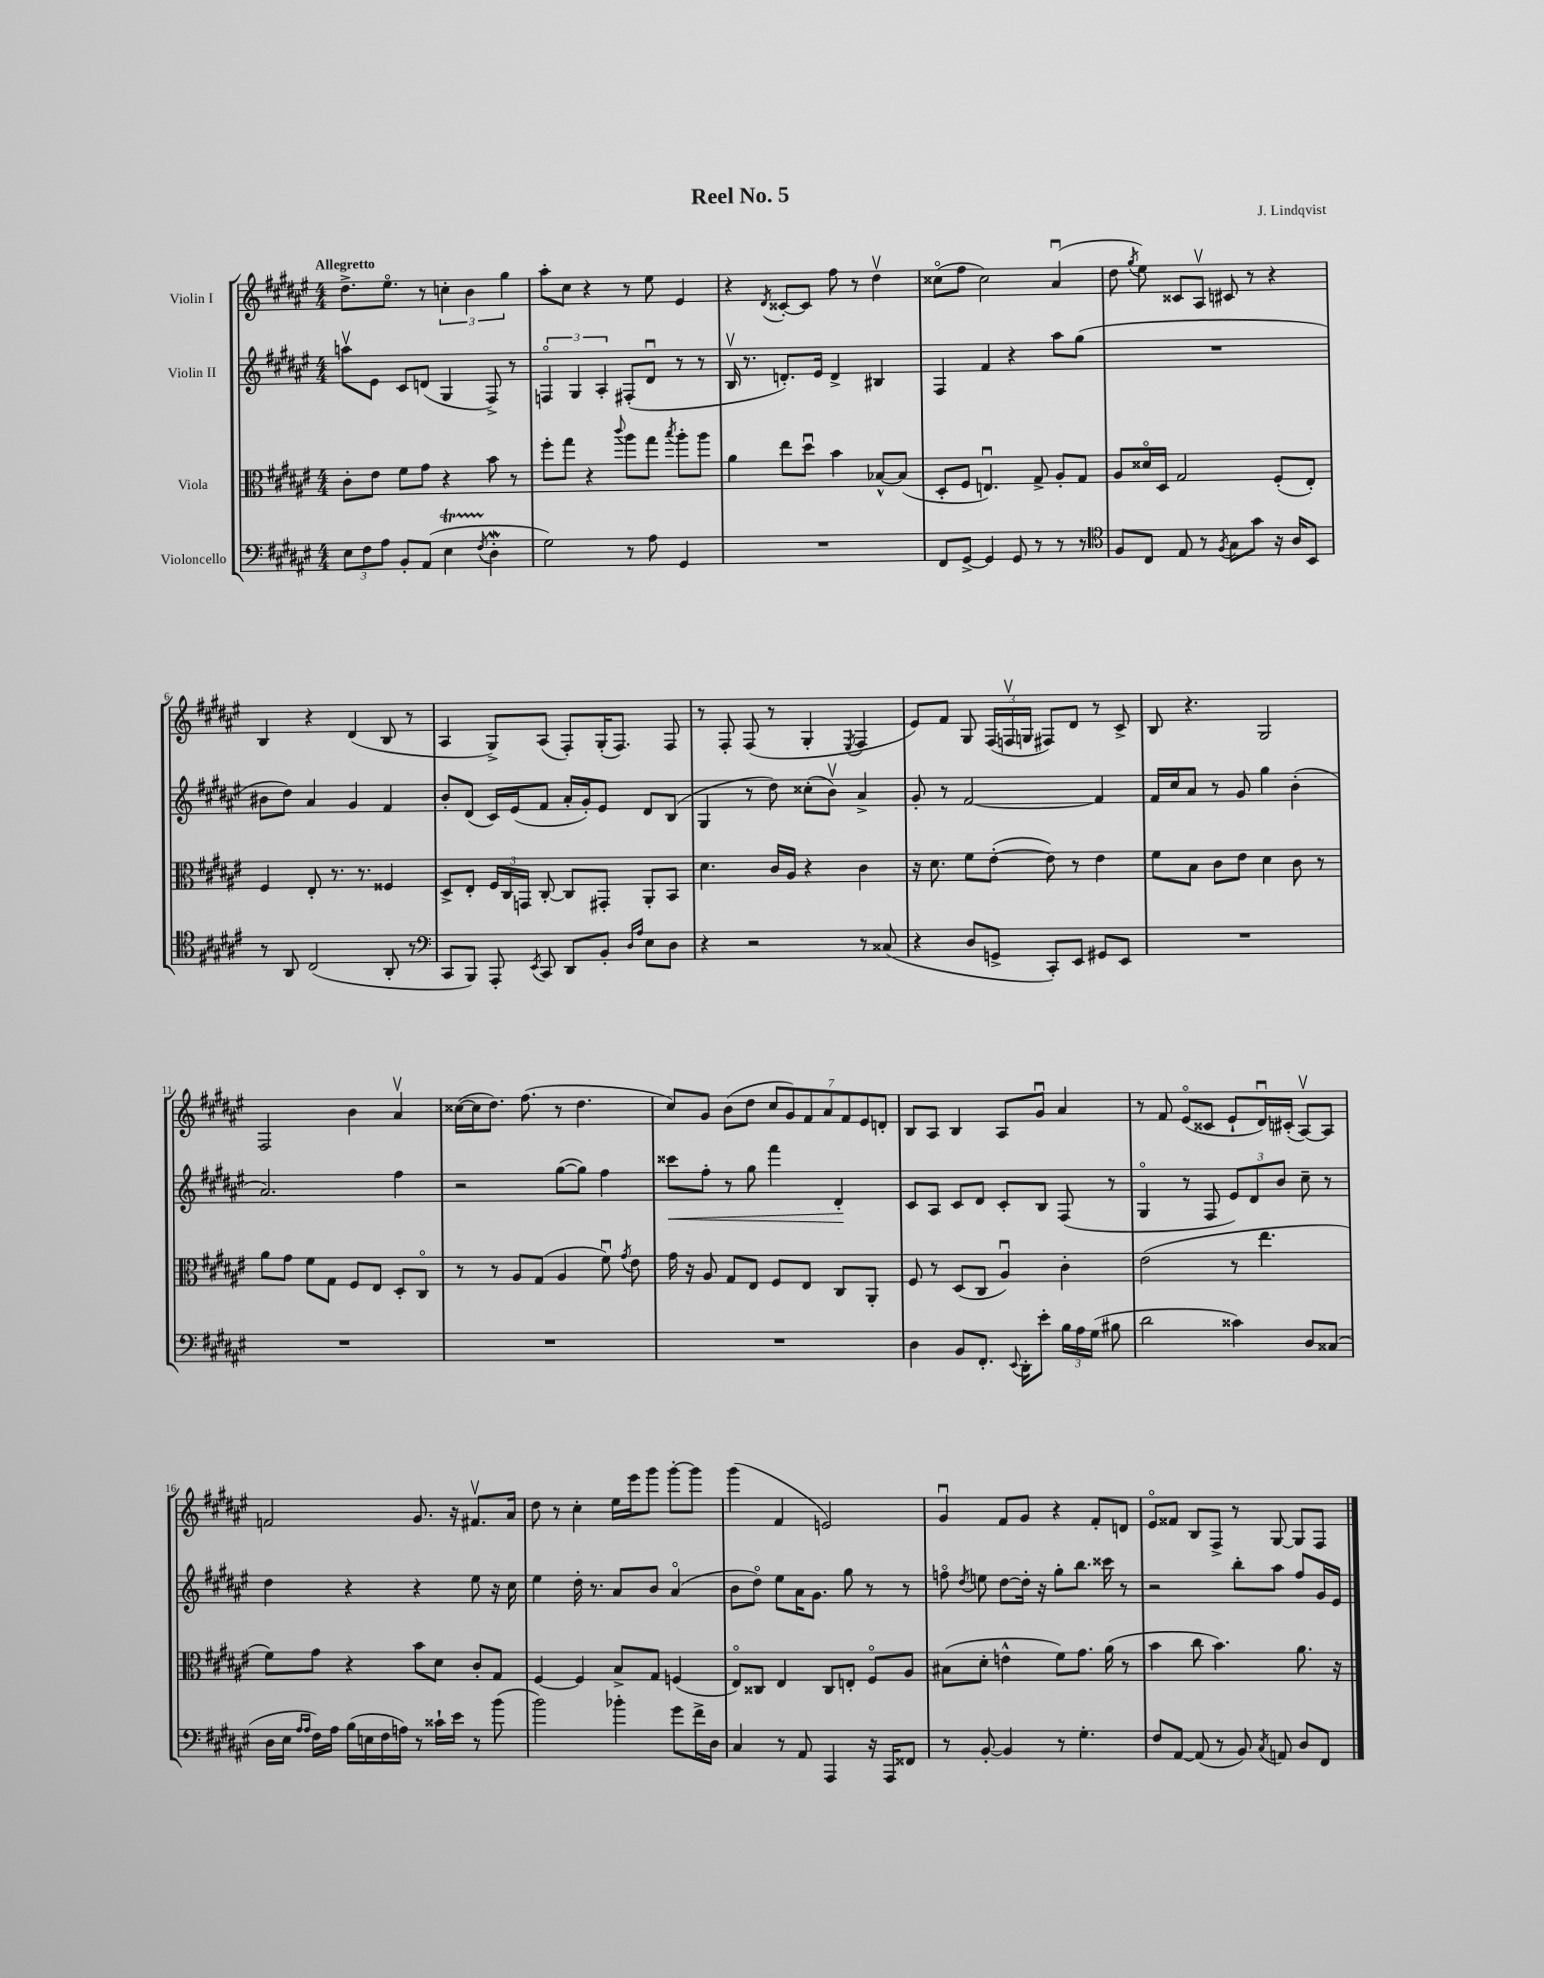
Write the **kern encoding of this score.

**kern	**kern	**kern	**dynam	**kern
*part4	*part3	*part2	*part2	*part1
*staff4	*staff3	*staff2	*staff2	*staff1
*I"Violoncello	*I"Viola	*I"Violin II	*	*I"Violin I
*clefF4	*clefC3	*clefG2	*	*clefG2
*k[f#c#g#d#a#e#]	*k[f#c#g#d#a#e#]	*k[f#c#g#d#a#e#]	*	*k[f#c#g#d#a#e#]
*M4/4	*M4/4	*M4/4	*	*M4/4
=1	=1	=1	=1	=1
!	!	!	!	!LO:TX:a:B:t=Allegretto
12E#\L	8c#'\L	8aanv\L	.	8.dd#^\L
12F#\	.	.	.	.
.	8e#\J	8e#\J	.	.
12A#\J	.	.	.	.
.	.	.	.	8.ee#\J
8BB'/L	8f#\L	8c#/L	.	.
(8AA#/J	8g#\J	(8dn/J	.	8r
4E#t\	4r	4G#/	.	6ccn'\
.	.	.	.	6b\
8qF#/	.	.	.	.
4D#W'\	8b\	8F#^/)	.	.
.	.	.	.	6gg#\
.	8r	8r	.	.
=2	=2	=2	=2	=2
2G#\)	8ff#'\L	6Fn/	.	8aa#'\L
.	8gg#\J	.	.	8cc#\J
.	.	6G#/	.	.
.	4r	.	.	4r
.	.	6A#'/	.	.
.	8qqccc#/	.	.	.
8r	8aa#\L	(8F#X'/L	.	8r
8A#\	8gg#\J	8d#u/J	.	8ee#\
.	8qbb/	.	.	.
4GG#/	8aa#'\L	8r	.	4e#/
.	8aa#\J	8r	.	.
=3	=3	=3	=3	=3
1r	4a#\	16Bv/	.	4r
.	.	8.r	.	.
.	.	.	.	8qd#/
.	8ee#\L	8.dn'/L)	.	[8c##X'/L
.	8dd#u\J	.	.	8c##/J]
.	.	16e#/Jk	.	.
.	4b\	4d^/	.	8ff#\
.	.	.	.	8r
.	[8B-X^^/L	4B#X/	.	4dd#v\
.	(8B-/J]	.	.	.
=4	=4	=4	=4	=4
8FF#/L	8D#'/L	4F#/	.	(8cc##X\L
[8GG#^/J	8F#/J	.	.	8ff#\J
4GG#/]	4.Enu/)	4f#/	.	2cc##\)
8GG#/	.	4r	.	.
8r	8G#^/	.	.	.
8r	8A#'/L	8aa#\L	.	(4a#u/
8r	8G#/J	(8gg#\J	.	.
=5	=5	=5	=5	=5
*clefC4	*	*	*	*
8F#/L	8A#/L	1r	.	8dd#\
.	.	.	.	8qgg#/
8C#/J	16d##X/L	.	.	8ee#\)
.	16D#/JJ	.	.	.
8E#/	2G#/	.	.	8c##X/L
8r	.	.	.	8A#v/J
8qF#/	.	.	.	.
8G#\L	.	.	.	8c#X/
8g#\J	.	.	.	8r
16r	(8F#'/L	.	.	4r
16A#/KL	.	.	.	.
8BB/J	8E#'/J)	.	.	.
!!LO:LB:g=z
=6	=6	=6	=6	=6
8r	4F#/	8b#X\L	.	4B/
8AA#/	.	8dd#\J)	.	.
(2C#/	8E#'/	4a#/	.	4r
.	8.r	.	.	.
.	.	4g#/	.	(4d#/
.	8.r	.	.	.
8AA#'/	4F##X/	4f#/	.	8B/
8r	.	.	.	8r
=7	=7	=7	=7	=7
*clefF4	*	*	*	*
8CC#/L	8D#^/L	8b'/L	.	4A#/
8BBB/J)	8E#'/J	(8d#/J	.	.
8AAA#'/	24F#/LL	16c#/LL)	.	8G#^/L)
.	24C#/	.	.	.
.	.	(16e#/J	.	.
.	24GGn/JJ	.	.	.
8qEE#/	.	.	.	.
8CC#/	[8C#'/	8f#/J	.	(8A#/J
8DD#/L	8C#/L]	16a#'/LL	.	8F#'/L)
.	.	16g#'/J)	.	.
8BB'/J	8GG#X'/J	8e#/J	.	(16G#'/K
.	.	.	.	8.F#/J)
16qqD#/LL	.	.	.	.
16qqA#/JJ	.	.	.	.
8E#\L	8AA#'/L	8d#/L	.	.
8D#\J	8BB/J	(8B/J	.	8F#/
=8	=8	=8	=8	=8
4r	4.d#\	4G#/	.	8r
.	.	.	.	8F#'/
2r	.	8r	.	(8F#/
.	16c#/LL	8dd#\)	.	8r
.	16A#/JJ	.	.	.
.	4r	(8cc##X'\L	.	4G#'/
.	.	8bv\J)	.	.
.	.	.	.	8qE#/
8r	4c#\	4a#^/	.	4F#/
(8C##X/	.	.	.	.
=9	=9	=9	=9	=9
4r	16r	8g#'/	.	8e#/L)
.	8.d#\	.	.	.
.	.	8r	.	8f#/J
8D#/L	8f#\L	[2f#/	.	8G#/
8GGn^/J	([8e#'\J	.	.	(24F#/LL
.	.	.	.	24Fnv/
.	.	.	.	24Gn/JJ
8CC#'/L)	8e#\])	.	.	8F#X/L)
8EE#/J	8r	.	.	8d#/J
8GG#X/L	4e#\	4f#/]	.	8r
8EE#/J	.	.	.	8c#^/
=10	=10	=10	=10	=10
1r	8f#\L	16f#/LL	.	8B/
.	.	16cc#/J	.	.
.	8B\J	8a#/J	.	4.r
.	8c#\L	8r	.	.
.	8e#\J	8g#/	.	.
.	4d#\	4gg#\	.	2G#/
.	8c#\	(4b'\	.	.
.	8r	.	.	.
!!LO:LB:g=z
=11	=11	=11	=11	=11
1r	8a#\L	2.a#/)	.	2F#/
.	8g#\J	.	.	.
.	8f#\L	.	.	.
.	8G#\J	.	.	.
.	8F#/L	.	.	4b\
.	8E#/J	.	.	.
.	8D#'/L	4ff#\	.	4a#v/
.	8C#/J	.	.	.
=12	=12	=12	=12	=12
1r	8r	2r	.	([16cc##X\LL
.	.	.	.	16cc##\J]
.	8r	.	.	8.dd#\J)
.	8A#/L	.	.	.
.	.	.	.	(8.ff#\
.	(8G#/J	.	.	.
.	4A#/	([8gg#\L	.	8r
.	.	8gg#\J])	.	4.dd#\
.	8f#u\)	4ff#\	.	.
.	8qg#/	.	.	.
.	8e#\	.	.	.
=13	=13	=13	=13	=13
!	!	!	!LO:HP:b	!
1r	16g#\	8ccc##X\L	<	8cc#/L)
.	16r	.	.	.
.	8A#/	8ff#'\J	.	8g#/J
.	8G#/L	8r	.	(8b\L
.	8E#/J	8gg#\	.	8dd#\J
.	8F#/L	4fff#\	.	14cc#/L
.	.	.	.	14g#/)
.	8E#/J	.	.	.
.	.	.	.	14f#/
.	.	.	.	14a#/
.	8C#/L	4d#'/	.	.
.	.	.	.	14f#/
.	.	.	.	14e#/
.	8AA#'/J	.	.	.
.	.	.	.	14dn'/J
.	.	.	[	.
=14	=14	=14	=14	=14
4D#\	8F#/	8c#/L	.	8B/L
.	8r	8A#/J	.	8A#/J
8BB/L	(8D#/L	8c#/L	.	4B/
8.FF#'/J	8C#/J	8d#/J	.	.
.	4A#u/)	8c#'/L	.	8A#/L
8qqEE#/	.	.	.	.
16DD#'\KL	.	.	.	.
8e#'\J	.	8B/J	.	8g#u/J
24B\LL	4c#'\	(8F#/	.	4a#/
24A#\	.	.	.	.
(24G#\JJ	.	.	.	.
8B#X\	.	8r	.	.
=15	=15	=15	=15	=15
2d#\	(2e#\	4G#/	.	8r
.	.	.	.	8f#/
.	.	8r	.	(8e#/L
.	.	8F#/	.	8c##X/J
4c##X\)	8r	12e#/L)	.	8e#`/L
.	.	12d#/	.	.
.	4.ee#\	.	.	16d#u/L)
.	.	12b/J	.	.
.	.	.	.	(16c#X'/JJ
8D#/L	.	8cc#~\	.	[8A#v/L)
(8C##X/J	.	8r	.	8A#/J]
!!LO:LB:g=z
=16	=16	=16	=16	=16
16D#\LL	8f#\L)	4dd#\	.	2fn/
16E#\JJ	.	.	.	.
16qqA#/LL	.	.	.	.
16qqA#/JJ	.	.	.	.
16F#\LL)	8g#\J	.	.	.
16A#\JJ	.	.	.	.
(16B\LL	4r	4r	.	.
16En\	.	.	.	.
16F#\	.	.	.	.
16An\JJ)	.	.	.	.
8r	8b\L	4r	.	8.g#/
16c##X`\LL	8d#\J	.	.	.
16e#\JJ	.	.	.	16r
8r	8c#'/L	8ee#\	.	8.f#Xv/L
(8b\	8G#/J	16r	.	.
.	.	16cc#\	.	16a#/Jk
=17	=17	=17	=17	=17
2b\)	[4F#/	4ee#\	.	8dd#\
.	.	.	.	8r
.	4F#/]	16dd#'\	.	4cc#'\
.	.	8.r	.	.
4b-X'\	8B^/L	8a#/L	.	16ee#\LL
.	.	.	.	16eee#\J
.	8G#/J	8b/J	.	8ggg#\J
8g#\L	(4Fn/	(4a#/	.	[8ggg#'\L
16f#^\L	.	.	.	8ggg#\J]
16D#\JJ	.	.	.	.
=18	=18	=18	=18	=18
4C#/	8E#/L)	8b\L	.	(4ggg#\
.	8C##X/J	8dd#\J)	.	.
8r	4E#/	8ee#\L	.	4f#/
8AA#/	.	16a#\K	.	.
.	.	8.g#\J	.	.
4AAA#/	8C##/L	.	.	2en/)
.	8En'/J	8gg#\	.	.
16r	8F#/L	8r	.	.
16AAA#/KL	.	.	.	.
8FF##X/J	8A#/J	8r	.	.
=19	=19	=19	=19	=19
8r	(8B#X\L	8ffn\	.	4g#u/
.	.	8qdd#/	.	.
[8BB'/	8d#'\J	8een\	.	.
4BB/]	4en^^\	[8dd#\L	.	8f#/L
.	.	16dd#'\Jk]	.	8g#/J
.	.	16r	.	.
8r	8f#\L)	8gg#'\L	.	4r
4.G#'\	8.g#\J	8.bb\J	.	.
.	.	.	.	8f#'/L
.	(16a#\	16ccc##X\	.	.
.	8r	8r	.	8dn/J
=20	=20	=20	=20	=20
8F#/L	4b\	2r	.	8e#/L
[8AA#/J	.	.	.	8f##X/J
(8AA#/]	8cc#\	.	.	8B/L
8r	4.b\)	.	.	8F#^/J
8BB/)	.	8bb'\L	.	8r
8qC#/	.	.	.	.
8AAn/	.	8aa#\J	.	[8G#/
8D#/L	8.a#\	8ff#/L	.	8G#/L]
8FF#/J	.	16g#/L	.	8F#/J
.	16r	16e#/JJ	.	.
==	==	==	==	==
*-	*-	*-	*-	*-
